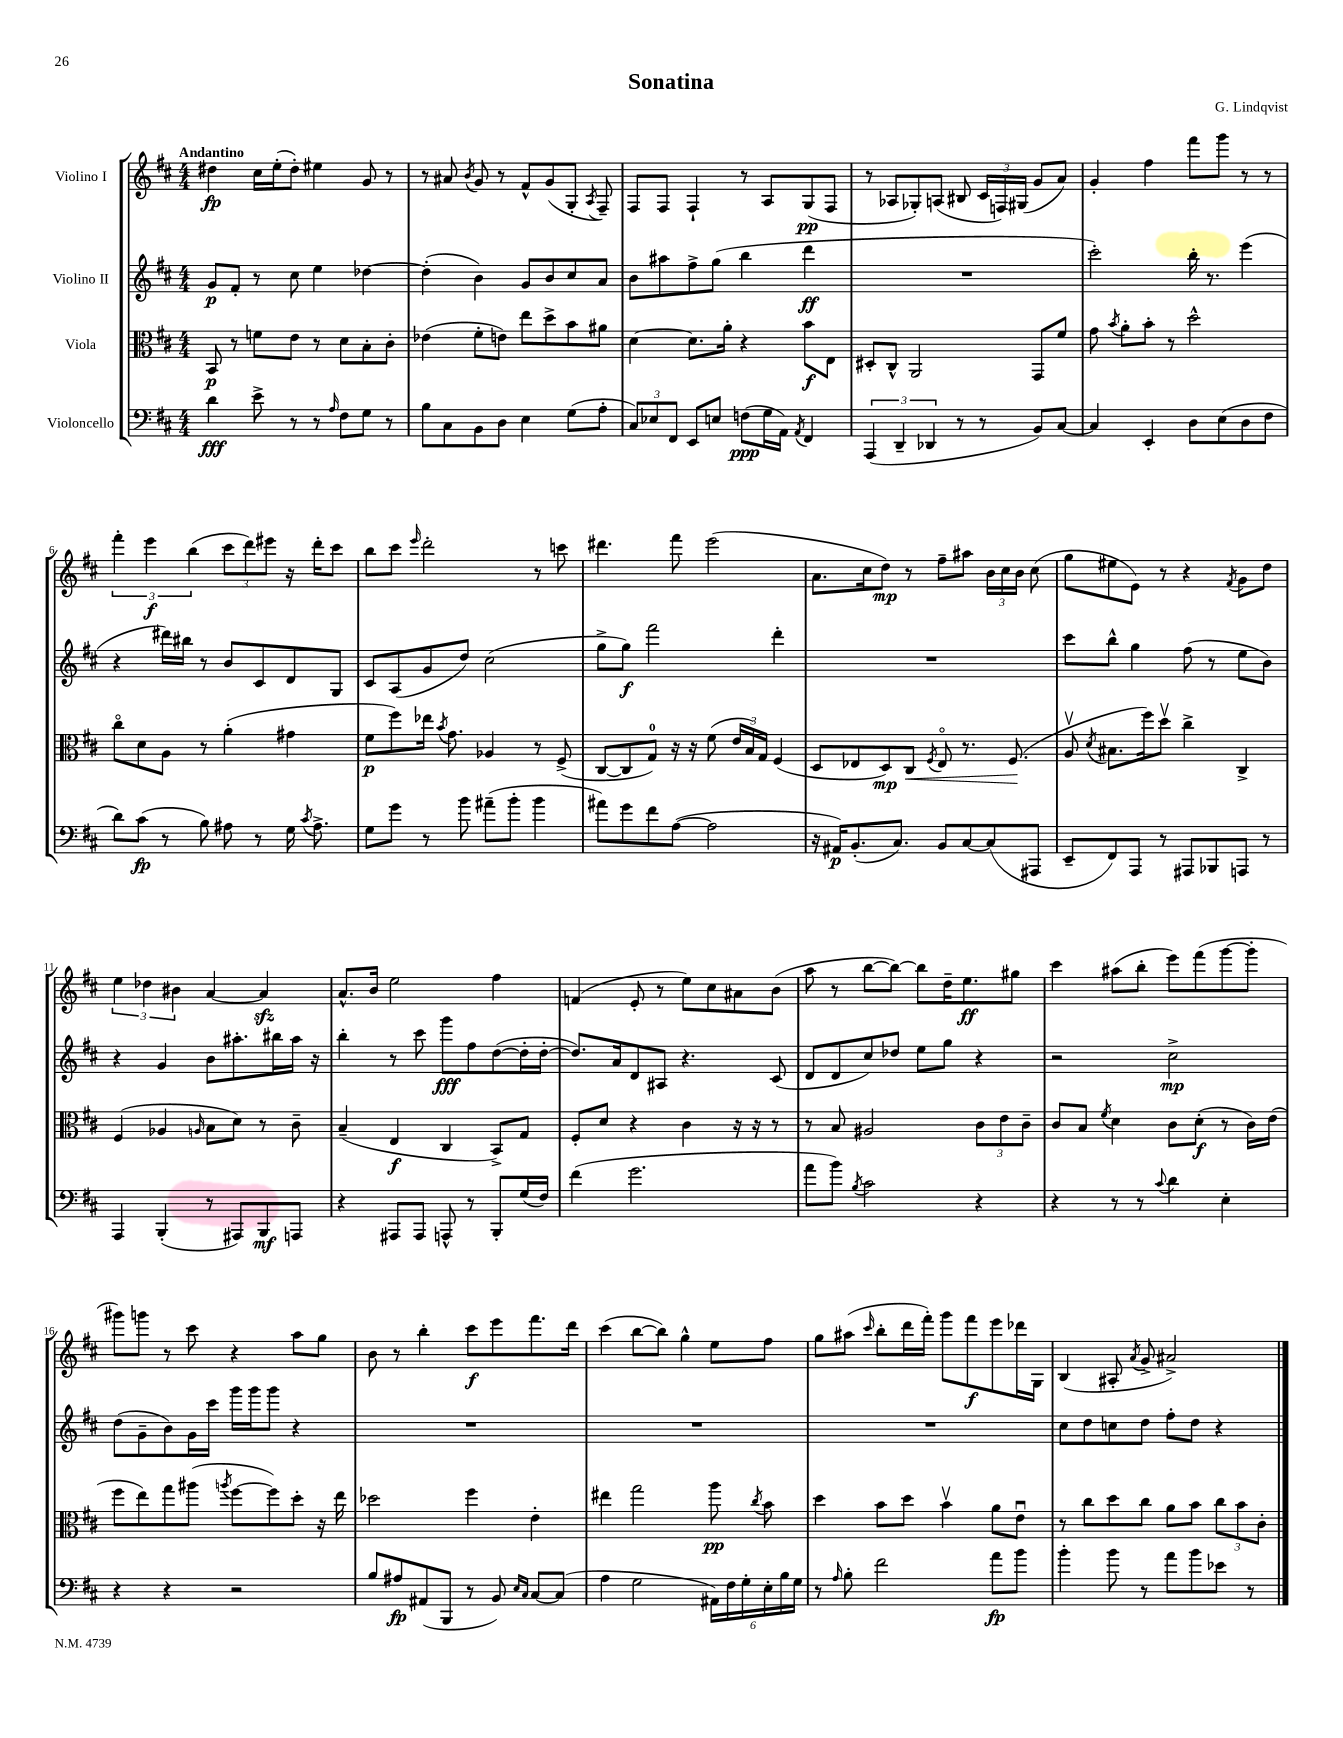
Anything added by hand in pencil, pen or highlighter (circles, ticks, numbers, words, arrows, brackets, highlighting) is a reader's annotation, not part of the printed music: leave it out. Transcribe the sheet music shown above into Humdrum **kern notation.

**kern	**kern	**kern	**kern
*staff4	*staff3	*staff2	*staff1
*clefF4	*clefC3	*clefG2	*clefG2
*k[f#c#]	*k[f#c#]	*k[f#c#]	*k[f#c#]
*M4/4	*M4/4	*M4/4	*M4/4
4d	8BB	8g	4dd#
.	8r	8f#'	.
8e^	8f	8r	16cc#
.	.	.	(16ee'
8r	8e	8cc#	8dd#')
8r	8r	4ee	4ee#
16qqA	.	.	.
8F#	8d	.	.
8G	8B'	[4dd-	8g
8r	8c#'	.	8r
=	=	=	=
8B	(4e-	(4dd-']	8r
8C#	.	.	8a#
.	.	.	8qb
8BB	8f#'	4b)	8g
8D	8e)	.	8r
4E	8ee	8g	8f#^^
.	8dd^	8b	(8g
(8G	8b	8cc#	8G'
.	.	.	8qA
8A'	8a#	8a	8F#~)
=	=	=	=
12C#)	[4d	8b	8F#
12E-	.	.	.
.	.	8aa#	8F#
12FF#	.	.	.
8EE	8.d]	8ff#^	4F#`
8E	.	(8gg	.
.	16a'	.	.
(8F	4r	4bb	8r
16G	.	.	8A
16AA)	.	.	.
8qAA	.	.	.
4FF#	8b	4ddd	(8G
.	8E	.	8F#
=	=	=	=
(6AAA	8D#'	1r	8r
.	8C#^^	.	8A-
6DD~	.	.	.
.	2AA	.	8G-')
6DD-	.	.	.
.	.	.	(8A
8r	.	.	8B#
8r	.	.	24c#
.	.	.	24F)
.	.	.	(24G#
8BB)	8GG	.	8g
[8C#	8f#	.	8a)
=	=	=	=
4C#]	8g	2ccc#')	4g'
.	8qb	.	.
.	8a'	.	.
4EE'	8b'	.	4ff#
.	8r	.	.
8D	2dd^^	16bb'	8fff#
.	.	8.r	.
(8E	.	.	8ggg
8D	.	(4eee	8r
8F#	.	.	8r
=	=	=	=
8d)	8cc#o	4r	6fff#'
(8c#	8d	.	.
.	.	.	6eee
8r	8A	16ddd#)	.
.	.	16bb#	.
.	.	.	(6bb
8B)	8r	8r	.
8A#	(4a'	8b	12ccc#
.	.	.	12ddd)
8r	.	8c#	.
.	.	.	12eee#
16G	4g#	8d	16r
8qc#	.	.	.
8.A#^	.	.	16ddd'
.	.	8G	8ccc#
=	=	=	=
8G	8f#	8c#	8bb
8g	8ff#)	(8A	8ccc#
.	.	.	16qqeee
8r	16ee-	8g	2ddd'
.	8qb	.	.
.	8.g	.	.
8b	.	8dd)	.
(8a#~	4A-	(2cc#	.
8b'	.	.	.
4b	8r	.	8r
.	(8F#^	.	8ccc
=	=	=	=
8a#)	[8C#	8gg^	4.ddd#
8g	8C#]	8gg)	.
8f#	8G)	2fff#	.
([8A	16r	.	8fff#
.	16r	.	.
2A]	(8f#	.	(2eee
.	24e	.	.
.	24B)	.	.
.	24G	.	.
.	(4F#	4ddd'	.
=	=	=	=
16r	8D	1r	8.a
16AA#)	.	.	.
(8.BB'	8E-	.	.
.	.	.	16cc#
.	8D)	.	8dd)
8.C#)	.	.	.
.	8C#	.	8r
.	8qF#	.	.
8BB	8E-o	.	8ff#~
[8C#	8.r	.	8aa#
(8C#]	.	.	24b
.	.	.	24cc#
.	(8.F#	.	.
.	.	.	24b
8AAA#	.	.	(8cc#
=	=	=	=
8EE~	8Av	8ccc#	8gg
.	8qd	.	.
8FF#)	8.B#	8bb^^	8ee#
8AAA	.	4gg	8e)
.	16ff#)	.	.
8r	8ddv	.	8r
8AAA#	4cc#^	(8ff#	4r
8BBB-	.	8r	.
.	.	.	8qf#
8AAA	4C#^	8ee	8g
8r	.	8b)	8dd
=	=	=	=
4AAA	(4F#	4r	6ee
.	.	.	6dd-
(4BBB'	4A-	4g	.
.	.	.	6b#
.	16qqA	.	.
8r	8B	8b	[4a
8AAA#)	8d)	8.aa#'	.
8BBB	8r	.	4a]
.	.	16bb#	.
8AAA	8c#~	16aa#	.
.	.	16r	.
=	=	=	=
4r	(4B~	4bb'	8.a^^
.	.	.	16b
8AAA#	4E	8r	2ee
8AAA#	.	8ccc#	.
8AAA^^	4C#	8ggg	.
8r	.	8ff#	.
8BBB'	8BB^)	([8dd	4ff#
(16G	8G	16dd']	.
16F#)	.	[16dd'	.
=	=	=	=
(4f#	8F#'	8.dd])	(4f
.	8d	.	.
.	.	16a	.
2.g	4r	8d	8e'
.	.	8A#	8r
.	4c#	4.r	8ee)
.	.	.	8cc#
.	16r	.	8a#
.	16r	.	.
.	8r	(8c#	(8b
=	=	=	=
8a	8r	8d	8aa
8b)	8B	8d	8r
8qB	.	.	.
2c#	2A#	8cc#)	[8bb
.	.	8dd-	8bb_)
.	.	8ee	8bb]
.	.	8gg	16dd~
.	.	.	8.ee
4r	12c#	4r	.
.	12e	.	.
.	.	.	8gg#
.	12c#~	.	.
=	=	=	=
4r	8c#	2r	4ccc#
.	8B	.	.
.	8qf#	.	.
8r	4d	.	(8aa#
8r	.	.	8bb'
8qqc#	.	.	.
4d	8c#	2cc#^	8eee)
.	(8d'	.	(8fff#
4E'	8r	.	[8ggg
.	16c#)	.	8ggg']
.	(16e	.	.
=	=	=	=
4r	8ff#	(8dd	8ggg#)
.	8ee)	8g~	8ggg
4r	8gg	8b)	8r
.	(8aa#	16g	8ccc#
.	.	16ccc#	.
.	8qaa	.	.
2r	[8ff#	16ggg	4r
.	.	16ggg	.
.	8ff#])	8ggg	.
.	8dd'	4r	8aa
.	16r	.	8gg
.	16ee	.	.
=	=	=	=
8B	2dd-	1r	8b
8A#	.	.	8r
(8AA#	.	.	4bb'
8BBB	.	.	.
8r	4ff#	.	8ccc#
8BB)	.	.	8eee
16qqE	.	.	.
16qqC#	.	.	.
[8C#	4e'	.	8.fff#
(8C#]	.	.	.
.	.	.	16ddd
=	=	=	=
4A	4ee#	1r	(4ccc#
2G	2gg	.	[8bb
.	.	.	8bb])
.	.	.	4gg^^
24AA#)	8aa	.	8ee
24F#	.	.	.
24G'	.	.	.
.	8qcc#	.	.
24E'	8b	.	8ff#
24B	.	.	.
24G	.	.	.
=	=	=	=
8r	4dd	1r	8gg
16qqA	.	.	.
8B'	.	.	(8aa#
.	.	.	16qqccc#
2f#	8b	.	8bb'
.	8dd	.	16ddd
.	.	.	16fff#')
.	4bv	.	8ggg
.	.	.	8fff#
8a	8a	.	8eee
8b	8eu	.	16ddd-
.	.	.	16G
=	=	=	=
4b'	8r	8cc#	(4B
.	8cc#	8dd	.
8b	8dd	8cc	8A#'
.	.	.	8qa
8r	8cc#	8dd	8g^
8a	8a	8ff#'	2a#^)
8b	8b	8dd	.
8e-	12cc#	4r	.
.	12b	.	.
8r	.	.	.
.	12c#'	.	.
==	==	==	==
*-	*-	*-	*-
